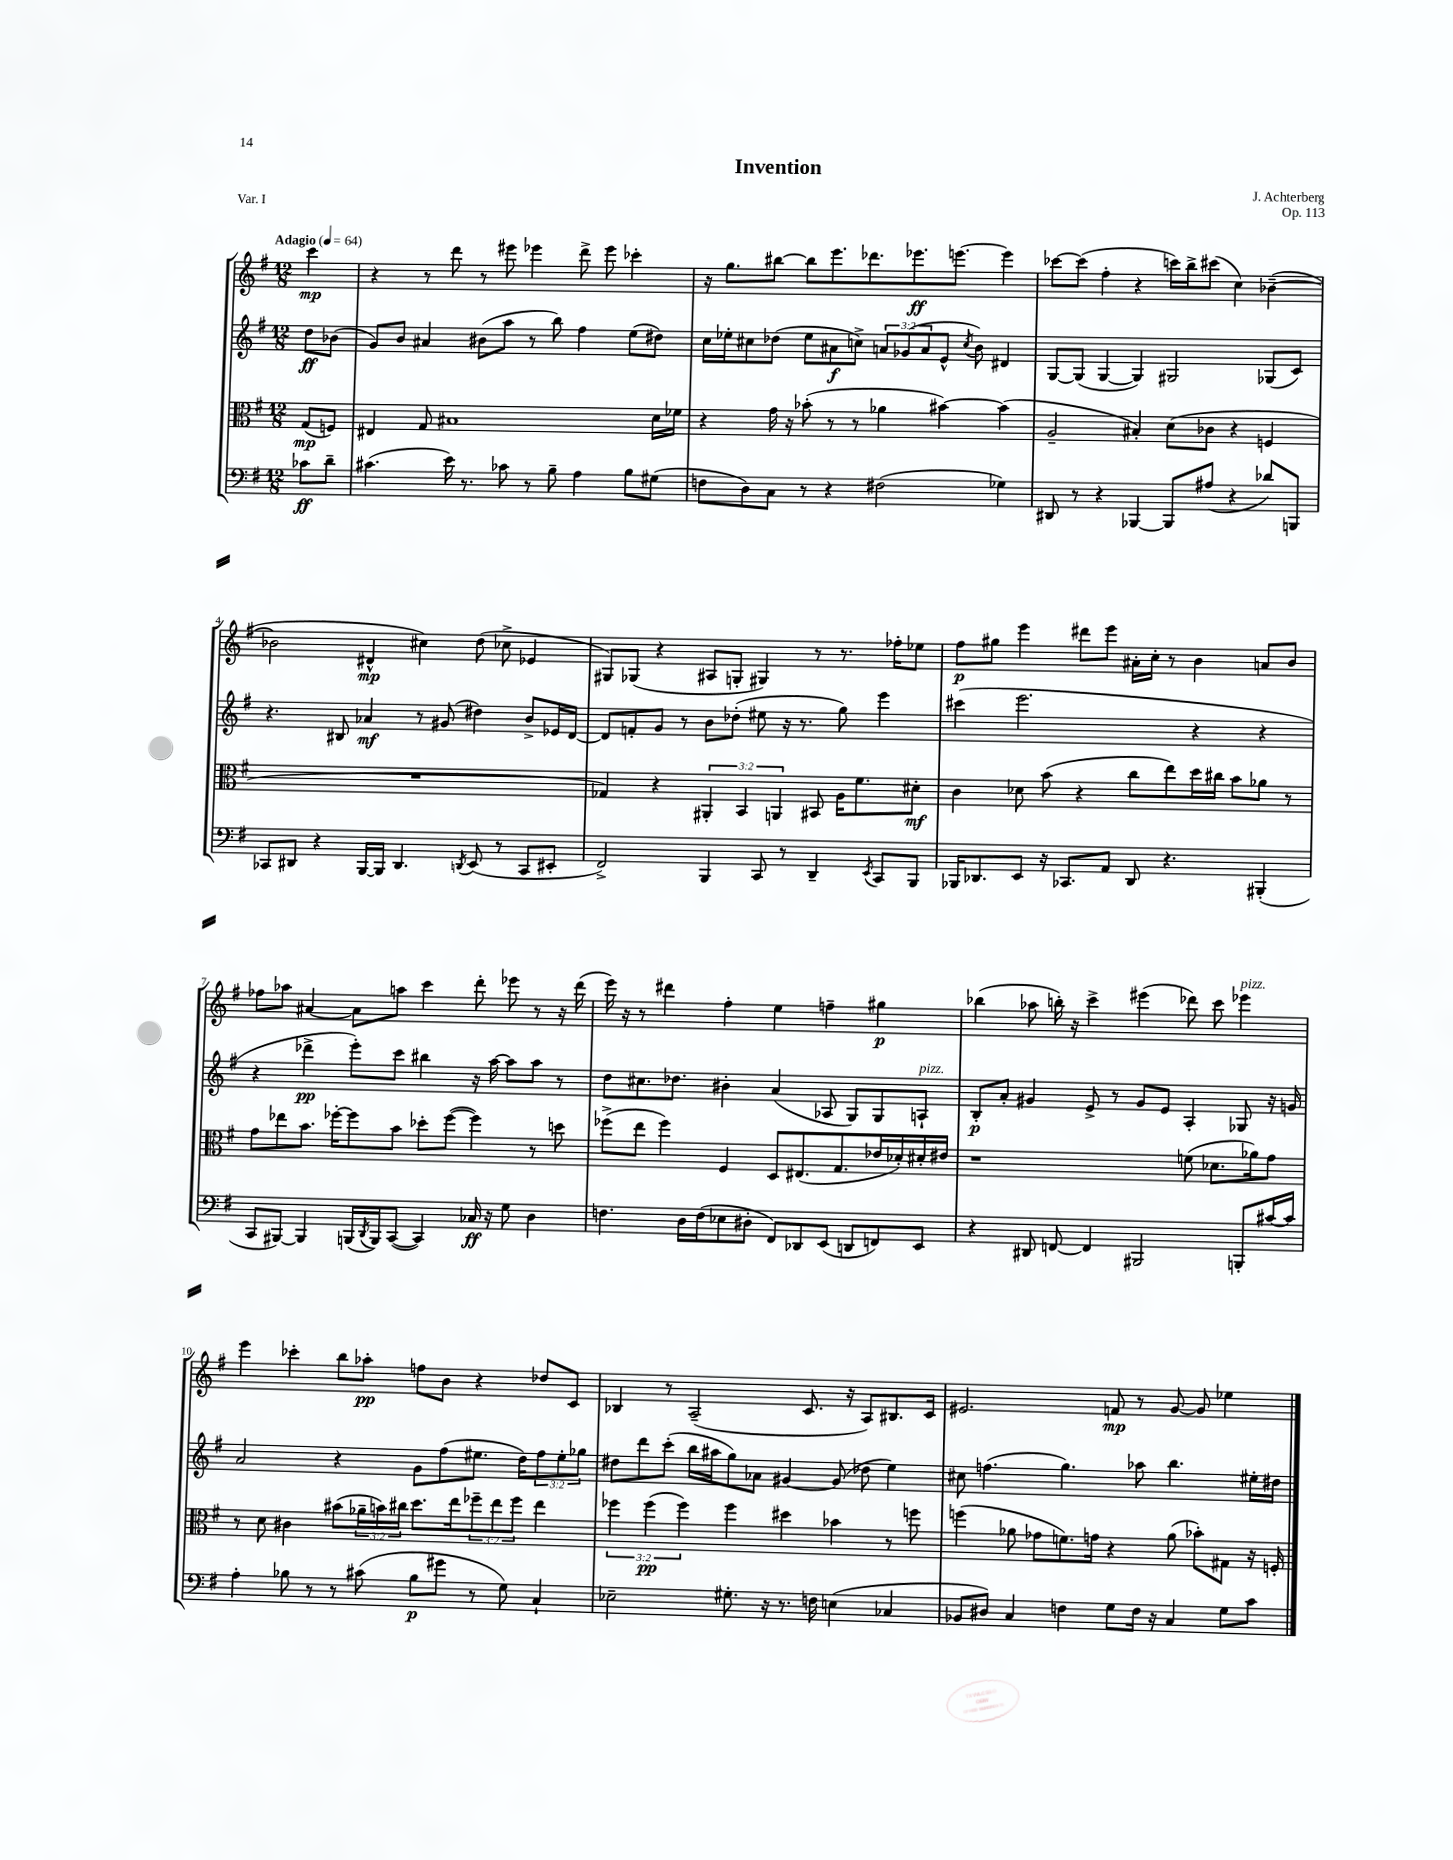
\header { title = "Invention" composer = "J. Achterberg" opus = "Op. 113" piece = "Var. I" }
<<
\new StaffGroup <<
\new Staff = "s0" {
    \clef treble \key g \major \numericTimeSignature \time 12/8 \partial 4 \tempo "Adagio" 4 = 64
    c'''4\mp |
    r4 r8 d'''8 r8 eis'''8 ees'''4 d'''8-> ees'''8 ces'''4-. |
    r16 g''8. bis''8~ bis''8 e'''8. des'''8. ees'''8.\ff e'''8.~ e'''4 |
    ces'''8~ ces'''8( fis''4-. r4 c'''16) b''16-> cis'''8( c''4) bes'4~--( |
    bes'2 dis'4-^\mp cis''4) d''8( ces''8-> ees'4 |
    gis8) ges8( r4 ais8 g8-. gis4) r8 r8. fes''16-. ees''8 |
    fis''8\p gis''8 e'''4 dis'''8 e'''8 ais'16-. c''16-. r8 b'4 a'8 b'8 |
    fes''8 aes''8 ais'4~ ais'8 a''8 c'''4 d'''8-. ees'''8 r8 r16 d'''16( |
    e'''16) r16 r8 dis'''4 fis''4-. e''4 f''4-- gis''4\p |
    bes''4( aes''8 b''16-.) r16 c'''4-> eis'''4( des'''8) c'''8 ees'''4^\markup { \italic "pizz." } |
    e'''4 ces'''4-. b''8 aes''8-.\pp f''8 b'8 r4 des''8 c'8 |
    bes4 r8 a2--( c'8. r16 a8) bis8. c'16 |
    eis'2. f'8\mp r8 g'8~ g'8 ees''4 \bar "|." |
}
\new Staff = "s1" {
    \clef treble \key g \major \numericTimeSignature \time 12/8 \override Staff.TupletNumber.text = #tuplet-number::calc-fraction-text \partial 4
    d''8\ff bes'8( |
    g'8) b'8 ais'4 bis'8( a''8 r8 b''8) fis''4 e''8( dis''8) |
    c''16 ees''16-. cis''8 des''8( ees''8 ais'8\f c''8->) \tuplet 3/2 { a'8 ges'8( a'8 } e'8-^ \acciaccatura { c''8 } b'8) dis'4 |
    g8~ g8( g4~ g4) gis2 ges8( c'8) |
    r4. bis8 aes'4\mf r8 gis'8( dis''4) b'8-> ees'16 d'16~ |
    d'8 f'8-. g'8 r8 b'8 des''8-.( eis''8 r16 r8. g''8) e'''4 |
    cis'''4( e'''2. r4 r4 |
    r4 des'''4->\pp e'''8-.) c'''8 bis''4 r16 a''16~ a''8 a''8 r8 |
    d''8 cis''8. des''8. bis'4-. a'4( aes8 g8) g8 a8-!^\markup { \italic "pizz." } |
    b8-.\p a'8-. gis'4 e'8-> r8 gis'8 e'8 a4-. ges8 r16 g'16 |
    a'2 r4 g'8 fis''8( eis''8. d''16) \tuplet 3/2 { fis''8 eis''8-. ges''8 } |
    dis''8 d'''8 c'''8-.( b''16 ais''16 g''8) aes'8 gis'4~ gis'8( des''8 e''4) |
    cis''8 f''4.( g''4.) aes''8 b''4. eis''16-. dis''16 \bar "|." |
}
\new Staff = "s2" {
    \clef alto \key g \major \numericTimeSignature \time 12/8 \override Staff.TupletNumber.text = #tuplet-number::calc-fraction-text \partial 4
    g8\mp( f8) |
    eis4 g8 bis1 d'16 fes'16 |
    r4 g'16 r16 bes'8-.( r8 r8 aes'4 bis'4~) bis'4( |
    a2-- bis4-.) d'8( ces'8 r4 f4 |
    R1. |
    ges4) r4 \tuplet 3/2 { ais,4-. b,4 a,4 } bis,8 a16 fis'8. dis'8-.\mf |
    c'4 des'8 b'8( r4 c''8 e''8) d''16 cis''16 b'8 aes'8 r8 |
    g'8 ees''8 b'8. fes''16~-. fes''8 b'8 des''8-. fes''8~( fes''4) r8 d''8 |
    fes''8->( e''8 fes''4) fis4 d8 eis8.( g8. ees'16 des'16-.) dis'16-. eis'16 |
    r1 f'8( des'8. aes'16) g'8 |
    r8 d'8 cis'4 bis'8( \tuplet 3/2 { aes'16-- b'16) cis''16 } d''8. e''16 \tuplet 3/2 { fes''8-- e''8 fes''8 } e''4 |
    \tuplet 3/2 { fes''4 fes''4\pp( fes''4) } fes''4 dis''4 bes'4 r8 f''8 |
    f''4( aes'8 ges'8 f'8.) g'16 r4 aes'8( bes'8-.) gis8 r16 f16-. \bar "|." |
}
\new Staff = "s3" {
    \clef bass \key g \major \numericTimeSignature \time 12/8 \partial 4
    ces'8\ff d'8-- |
    cis'4.( e'16) r8. ces'8 r8 b8-- a4 b8 gis8( |
    f8 d8) c8 r8 r4 fis2( ges4) |
    dis,8 r8 r4 bes,,4~ bes,,8 ais8( r4 des'8) b,,8 |
    ces,8 dis,8 r4 b,,16~ b,,16 dis,4. \acciaccatura { d,8 } e,8( r8 ces,8 eis,8-. |
    fis,2->) b,,4 c,8 r8 d,4-- \acciaccatura { e,8 } c,8 b,,8 |
    bes,,16 des,8. e,8 r16 ces,8. a,8 des,8 r4. bis,,4-.( |
    c,8 bis,,8~) bis,,4 b,,16( \acciaccatura { d,8 } b,,16) c,8~( c,4) ces16\ff r16 g8 d4 |
    f4. d16 f16( ees8 dis8-. fis,8) des,8 e,8( d,8 f,8) e,8 |
    r4 dis,8 f,8~ f,4 bis,,2 b,,8-. cis'16~ cis'16 |
    a4-. bes8 r8 r8 cis'8( bes8\p gis'8 r8 g8) c4-! |
    ees2-- gis8.-. r16 r8. f16 e4( ces4 |
    bes,8 dis8) c4 f4 g8 f16 r16 c4 g8 c'8 \bar "|." |
}
>>
>>
